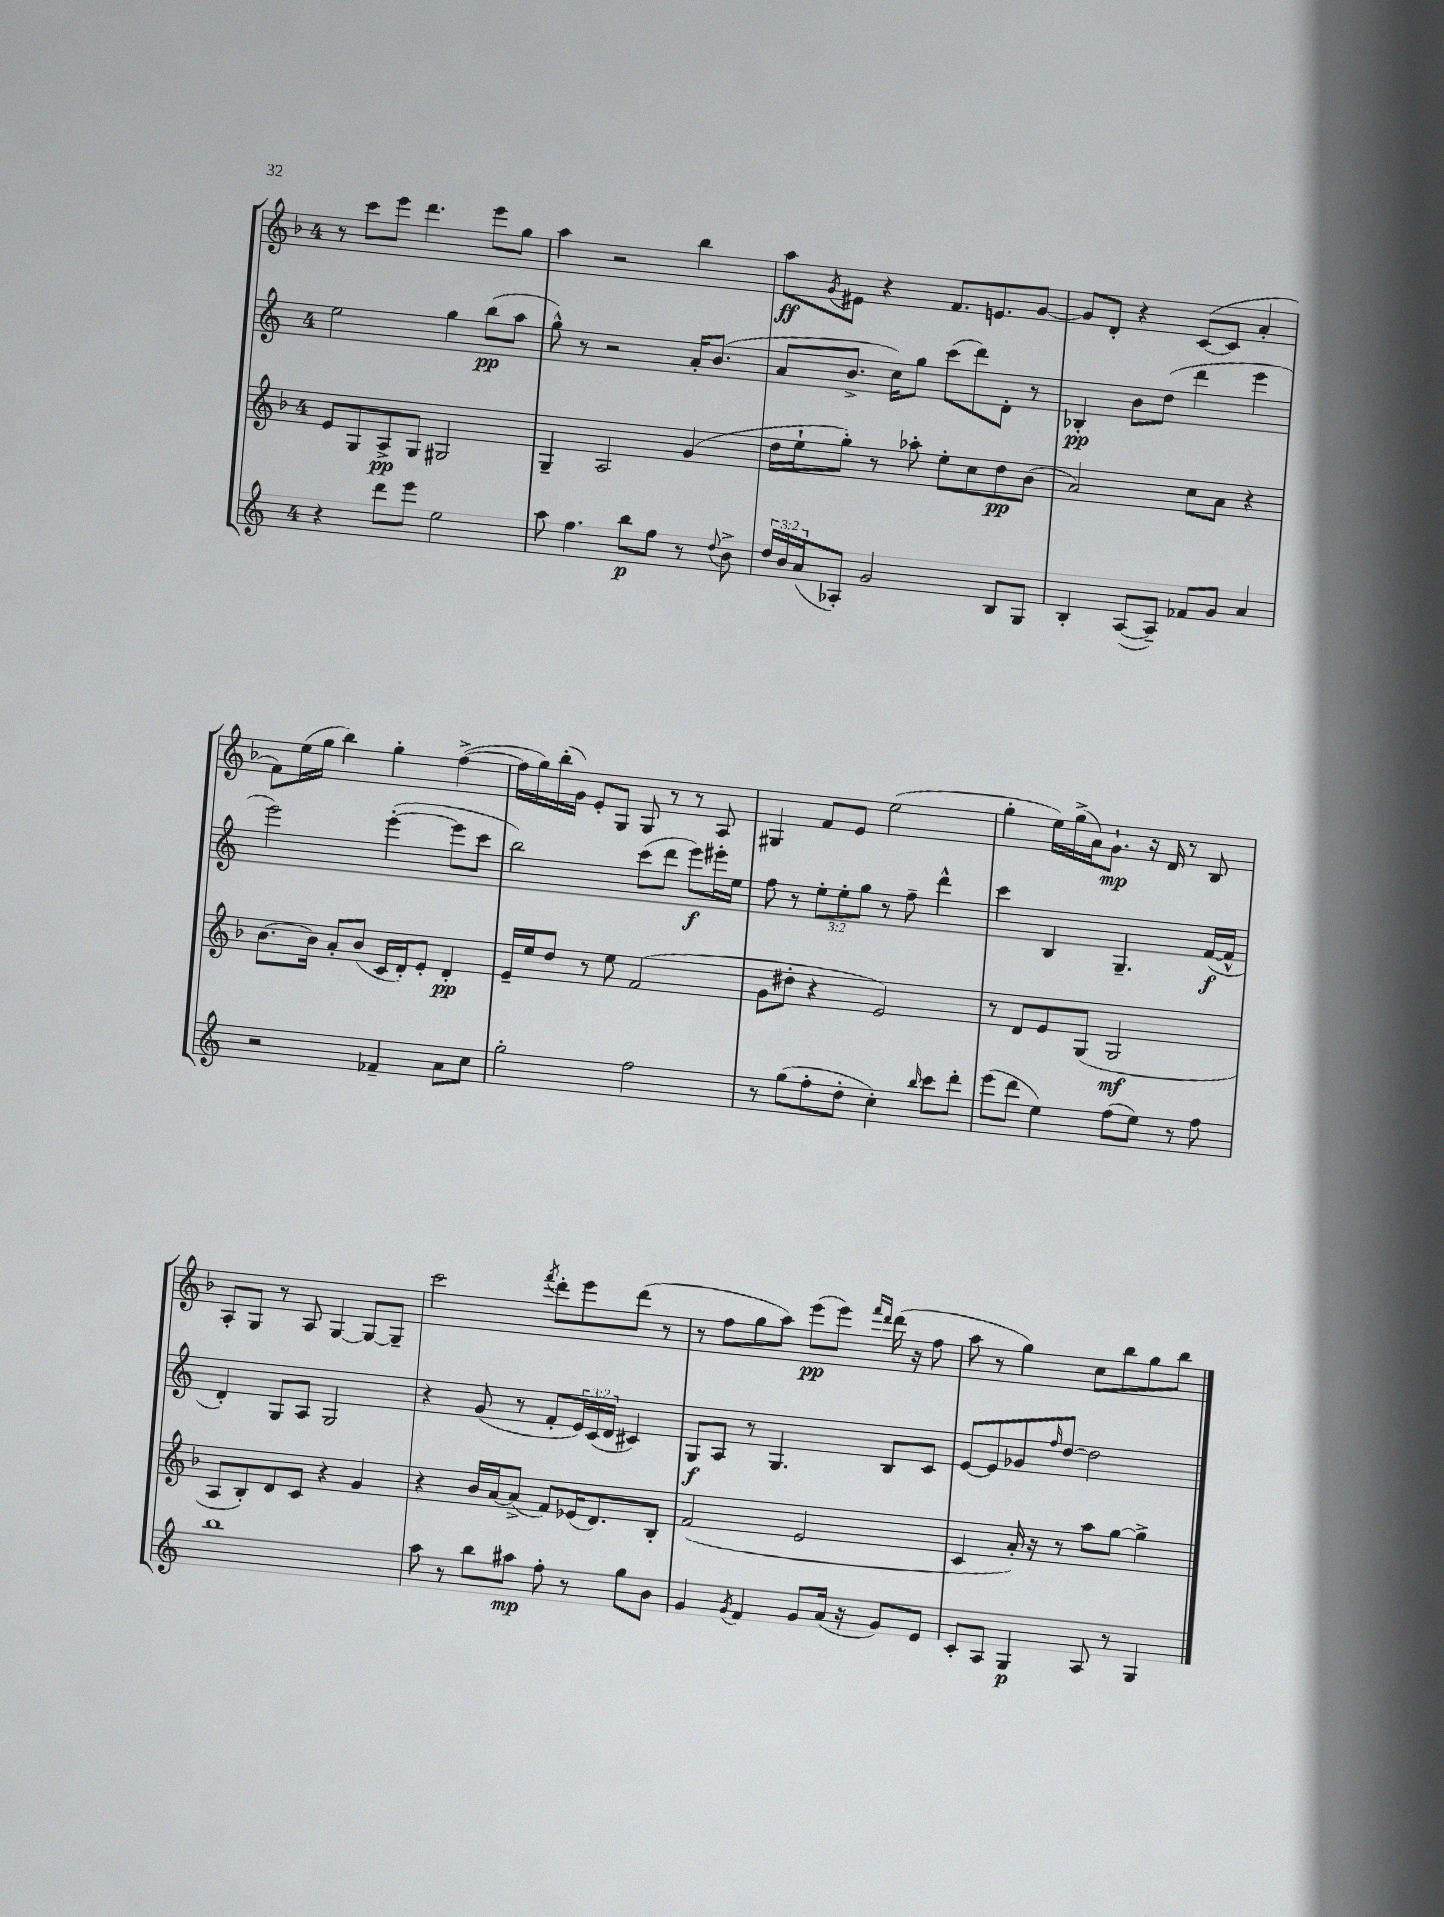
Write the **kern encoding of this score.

**kern	**kern	**kern	**kern
*staff4	*staff3	*staff2	*staff1
*clefG2	*clefG2	*clefG2	*clefG2
*k[]	*k[b-]	*k[]	*k[b-]
*M4/4	*M4/4	*M4/4	*M4/4
4r	8e	2ee	8r
.	8G	.	8ccc
8ddd	8A^	.	8eee
8eee	8G	.	4.ddd
2ee	2G#	4gg	.
.	.	(8bb	8eee
.	.	8aa	8gg
=	=	=	=
8aa	4G~	8gg^^)	4aa
4.ff	.	8r	.
.	2A	2r	2r
8bb	.	.	.
8ff	.	.	.
8r	(4g	16a'	4bb-
.	.	(8.b	.
8qqdd	.	.	.
8b^	.	.	.
=	=	=	=
24dd	16dd	8a	8aa
24b	.	.	.
.	16ee`	.	.
(24a	.	.	.
.	.	.	8qg
8A-')	8gg')	8.b^	8e#
2g	8r	.	4r
.	.	16cc)	.
.	8aa-'	8gg	.
.	8ee'	(8ccc	8.f
.	8cc	8ddd)	.
.	.	.	8.e
8B	8dd	8d'	.
8G	(8b-	8r	[8g
=	=	=	=
4B'	2a)	4B-'	8g]
.	.	.	8d'
([8A	.	8b	4r
8A~])	.	(8dd	.
8f-	8cc	4ddd	([8c
8g	8a	.	8c]
4a	4r	4eee	4a'
=	=	=	=
2r	[8.b-	2eee)	8f)
.	.	.	(16ee
.	16b-]	.	16gg
.	8a'	.	4bb-)
.	(8b-	.	.
4f-~	16c	([4eee'	4gg'
.	16d')	.	.
.	8e'	.	.
8a	4d'	8eee]	([4ff^
8cc	.	8ccc	.
=	=	=	=
2gg'	16e~	2bb)	16ff]
.	16ee	.	16gg)
.	8dd	.	(16bb-'
.	.	.	16g)
.	8r	.	8e'
.	8ee	.	8G
2ff	(2f	(8ccc	8G
.	.	8ddd	8r
.	.	8eee)	8r
.	.	16eee#'	8A
.	.	16ee	.
=	=	=	=
8r	8g	8ff	4G#
(8gg	8dd#'	8r	.
8ff'	4r	12ee'	8f
.	.	12ee'	.
8dd'	.	.	8e
.	.	12gg	.
4cc')	2e)	8r	(2ee
.	.	8ff~	.
16qqbb	.	.	.
8ccc	.	4ddd^^	.
8ddd'	.	.	.
=	=	=	=
(8eee	8r	4ccc	4gg'
8ddd	8d	.	.
4ee)	8e	4B	16ee)
.	.	.	(16gg^
.	(8G	.	16a)
.	.	.	8.g`
(8ff	2G	4.G~	.
8ee)	.	.	16r
.	.	.	16d
8r	.	.	8r
8ff	.	([16f	8B-
.	.	16f^^]	.
=	=	=	=
1bb	8A	4d')	8A'
.	8B-')	.	8G
.	8d	8G	8r
.	8c	8A	8A
.	4r	2G	[4G
.	4g	.	8G_
.	.	.	8G~]
=	=	=	=
8aa	4r	4r	2ccc
8r	.	.	.
8bb	16b-	(8g	.
.	[16a	.	.
8aa#	(8a^]	8r	.
.	.	.	8qfff
8ff'	8f)	8f'	8ddd'
8r	(16e-	24e)	8eee
.	.	(24c	.
.	8.d)	.	.
.	.	24d	.
8gg	.	4c#)	(8ddd
8b	8B-'	.	8r
=	=	=	=
4g	(2f	8G	8r
.	.	8A	8ff
8qg	.	.	.
4f	.	8r	8gg
.	.	4.G	8aa)
8g	2e	.	(8eee
(16a	.	.	8eee)
16r	.	.	.
.	.	.	16qqfff
.	.	.	16qqddd
8g)	.	8B	(16ddd
.	.	.	16r
8e	.	8c	8ff
=	=	=	=
8c'	4c	[8e	8aa
8A	.	8e]	8r
4G	16a')	8g-	4gg)
.	16r	.	.
.	.	16qqff	.
.	8r	[8dd	.
8A	8aa	2dd]	8cc
8r	[8gg	.	8bb-
4G	4gg^]	.	8gg
.	.	.	8bb-
==	==	==	==
*-	*-	*-	*-
